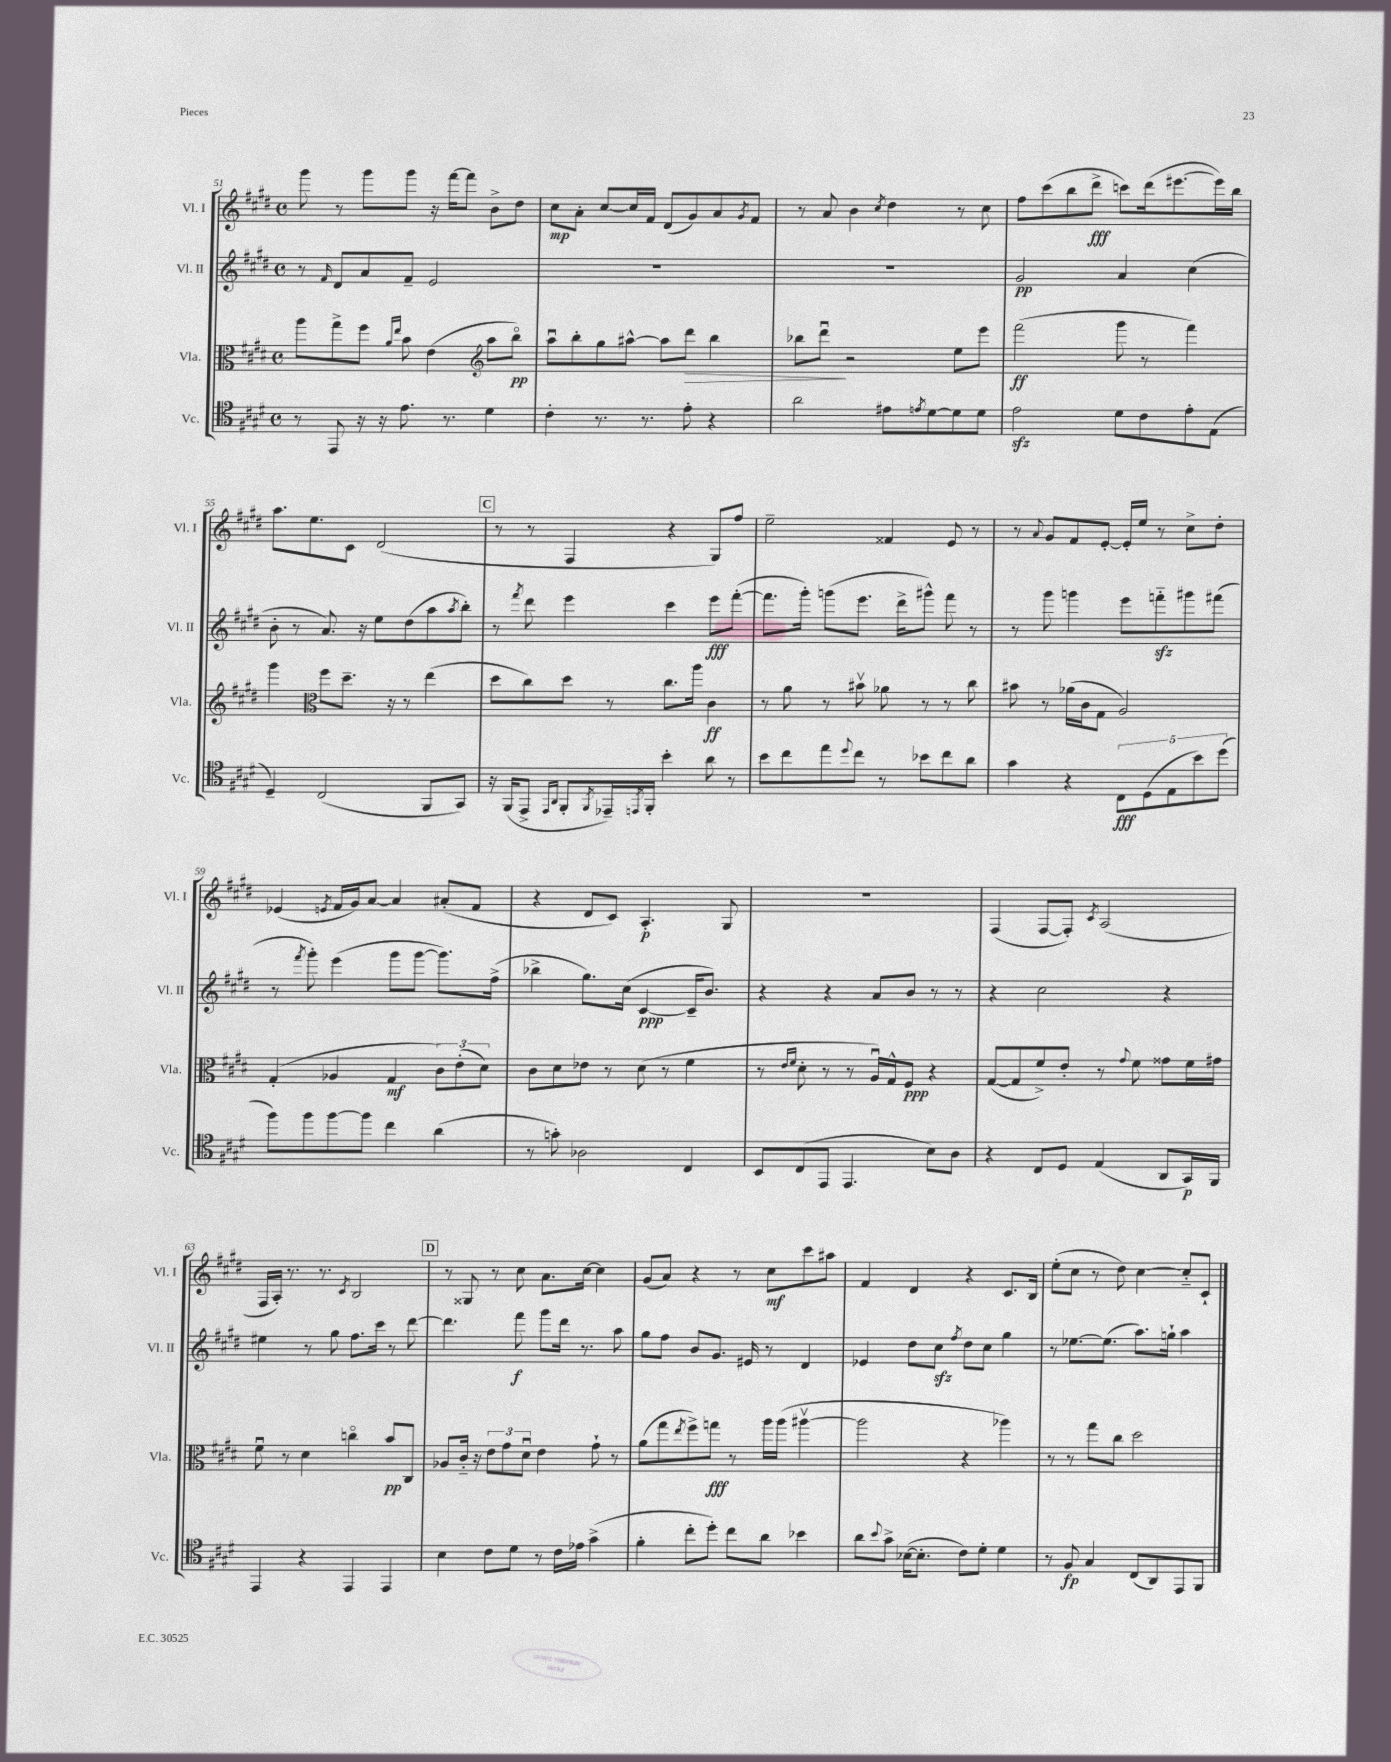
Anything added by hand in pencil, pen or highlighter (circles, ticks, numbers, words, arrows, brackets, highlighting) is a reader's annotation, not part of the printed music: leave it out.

**kern	**kern	**kern	**kern
*staff4	*staff3	*staff2	*staff1
*clefC4	*clefC3	*clefG2	*clefG2
*k[f#c#g#d#]	*k[f#c#g#d#]	*k[f#c#g#d#]	*k[f#c#g#d#]
*M4/4	*M4/4	*M4/4	*M4/4
*met(c)	*met(c)	*met(c)	*met(c)
8r	8aa\L	8r	8ggg#\
.	.	16qqf#/	.
8EE/	8gg#^\	8d#/L	8r
16r	8ff#\J	8a/	8ggg#\L
16r	.	.	.
.	16qqa/LL	.	.
.	16qqee/JJ	.	.
8.e\	8b\	8f#~/J	8ggg#\J
.	(4e\	2e/	16r
8.r	.	.	[16fff#\LK
.	.	.	8fff#\]J
*	*clefG2	*	*
4d#\	8aa\L	.	8b^\L
.	8bbo\J)	.	8dd#\J
=	=	=	=
4c#'\	8aau\L	1r	8cc#\L
.	8bb'\	.	8a'\J
8.r	8gg#\	.	[8cc#/L
.	[8aa#^^\J	.	16cc#/]L
8.r	.	.	16f#/JJ
.	8aa#\]L	.	(8d#/L
8e'\	8ddd#\J	.	8g#/)
4r	4bb\	.	8a/
.	.	.	8qg#/
.	.	.	8f#/J
=	=	=	=
2a\	8bb-\L	1r	8r
.	8ddd#u\J	.	8a/
.	2r	.	4b\
.	.	.	8qcc#/
8e#\L	.	.	4dd#\
8qe/	.	.	.
[8d#\	.	.	.
8d#\]	8ee\L	.	8r
8d#\J	8eee\J	.	8cc#\
=	=	=	=
2e\	(2fff#\	2g#/	8ff#\L
.	.	.	(8ccc#\
.	.	.	8bb\
.	.	.	8ddd#^\J
8d#\L	8ggg#\	4a/	8ccc\L)
8c#\	8r	.	(16ddd#\k
.	.	.	[8.eee#\
8e'\	4fff#\)	(4cc#\	.
(8E\J	.	.	16eee#\]L)
.	.	.	16bb\JJ
=	=	=	=
4D#~/)	4ggg#\	8b'\	8.aa\L
.	.	8r	.
.	.	.	8.ee\
*	*clefC3	*	*
(2C#/	8ff#\L	8.a/)	.
.	8.dd#~\J	.	8c#\J
.	.	16r	.
.	.	8ee\L	(2d#/
.	16r	.	.
.	8r	(8dd#\	.
8FF#/L	(4ee\	8aa\	.
.	.	8qaa/	.
8GG#/J)	.	8bb'\J)	.
=	=	=	=
16r	8dd#\L	8r	8r
(16FF#/LK	.	.	.
.	.	8qfff#/	.
8EE^/J	8cc#\)	8ddd#\	8r
16qqEE/LL	.	.	.
16qqAA/JJ	.	.	.
8FF#'/L	8dd#\J	4eee\	4F#/
8qFF#/	.	.	.
16EE-~/L)	8r	.	.
8qEE/	.	.	.
16FF#'/JJ	.	.	.
4b'\	8.cc#\L	4ccc#\	4r
.	16aa\Jk	.	.
8a\	4c#\	8eee\L	8G#/L)
8r	.	([8fff#'\J	8ff#/J
=	=	=	=
8b\L	8r	8.fff#\]L	2ee~\
8cc#\	8a\	.	.
.	.	16ggg#'\Jk)	.
8ee\	8r	(8ggg\L	.
8qqdd#/	.	.	.
8cc#\J	8b#v\	8.eee\J	.
8r	8a-\	.	4f##/
.	.	16ddd#^\LK	.
8b-\L	8r	8ggg#^^\J)	.
8cc#\	8r	8fff#\	8e/
8a\J	8cc#\	8r	8r
=	=	=	=
4g#\	8b#\	8r	8r
.	.	.	8qqa/
.	8r	8ggg#\	8g#/L
4r	(16a-\LL	4ggg\	8f#/
.	16c#\J	.	.
.	8G#\J	.	[8e'/J
10C#\L	2A/)	8eee\L	16e'/]LL
.	.	.	16ee/JJ
(10D#\	.	.	.
.	.	8fff'~\	8r
10E\	.	.	.
.	.	8ggg#\	8cc#^\L
10b\)	.	.	.
.	.	(8fff#\J	8dd#'\J
(10dd#\J	.	.	.
=	=	=	=
8ff#\L)	(4G#'/	8r	(4e-/
.	.	8qfff#/	.
8ff#\	.	8ggg#'\)	.
.	.	.	8qe/
[8ff#\	4A-/	(4eee\	16f#/LL
.	.	.	16g#/J)
8ff#\]J	.	.	[8a/J
4cc#\	4G#/	8ggg#\L	4a/]
.	.	[8ggg#\J	.
(4a\	12c#\L)	8.ggg#\]L)	(8a#'/L
.	(12e'\	.	.
.	.	.	8f#/J
.	12d#\J)	.	.
.	.	(16ff#^\Jk	.
=	=	=	=
8r	8c#\L	4bb-^\	4r
8g'\)	8d#\	.	.
2A-\	8e-\J	8.gg#\L)	8d#/L
.	8r	.	8c#/J)
.	.	(16cc#\Jk	.
.	(8d#\	[4c#/	4.A'/
.	8r	.	.
4C#/	4f#\	16c#~/]LK	.
.	.	8.b/J)	.
.	.	.	8G#/
=	=	=	=
8BB/L	8r	4r	1r
.	16qqe/LL	.	.
.	16qqf#/JJ	.	.
(8C#/	8d#'\	.	.
8EE/J	8r	4r	.
4.EE/	8r	.	.
.	16Au/LL)	8a/L	.
.	16G#^^/J	.	.
.	8F#/J	8b/J	.
8B\L)	4r	8r	.
8A\J	.	8r	.
=	=	=	=
4r	([8G#/L	4r	(4F#/
.	8G#/]	.	.
8C#/L	8f#^/)	2cc#\	[8F#/L
8D#/J	8e'/J	.	8F#'/]J)
.	.	.	8qc#/
(4E/	8r	.	(2A/
.	8qqg#/	.	.
.	8f#\	.	.
8AA/L	8g##\L	4r	.
16GG#/L)	16f#\L	.	.
16FF#/JJ	16g#\JJ	.	.
=	=	=	=
4EE/	8f#u\	4ee#\	16F#/LL
.	.	.	16A'/JJ)
.	8r	.	8.r
4r	4d#\	8r	.
.	.	.	8.r
.	.	8gg#\	.
.	.	.	8qc#/
4EE/	4cco\	8.ff#\L	2B/
.	.	16ccc#\Jk	.
4EE/	8b/L	8r	.
.	8C#/J	[8ddd#\	.
=	=	=	=
4B\	8A-/L	4.ddd#\]	8r
.	16c#'~/Jk	.	8G##/
.	16r	.	.
8c#\L	12e\L	.	8r
.	12g#\	.	.
8d#\J	.	8fff#\	8cc#\
.	12d#u\J	.	.
8r	4e\	8ggg#\L	8.a\L
16c#\LL	.	16ddd#\Jk	.
16e-\JJ	.	8.r	[16cc#\Jk
(4g#^\	8g#`\	.	4cc#\]
.	8r	8aa\	.
=	=	=	=
4f#'\	(8a\L	8gg#\L	(8g#/L
.	8gg#\	8ff#\J	8a/J)
.	8qee/	.	.
8cc#'\L	8ff#^\)	8b/L	4r
8dd#'\J)	8gg\J	8.g#/J	.
8cc#\L	8r	.	8r
.	.	16e#/	.
8a\J	16aa\LL	8r	8cc#\L
.	(16aa\JJ	.	.
4b-\	[4aa#v\	4d#/	8ccc#\
.	.	.	8aa#\J
=	=	=	=
8a\L	2aa#\]	4e-/	4f#/
8qqb/	.	.	.
8g#^\J	.	.	.
([16B-\LK	.	8dd#\L	4d#/
8.B-'\]J	.	.	.
.	.	8cc#\J	.
.	.	8qff#/	.
8c#\L)	4r	8dd#\L	4r
8d#'\J	.	8cc#\J	.
4d#\	4aa-\)	4gg#\	8.c#/L
.	.	.	16B/Jk
=	=	=	=
8r	8r	8r	(8ee'\L
8F#/	8r	[8.ee-\L	8cc#\J
4G#/	8gg#\L	.	8r
.	.	(8.ee-\]J	.
.	8cc#\J	.	8dd#\)
(8C#/L	2dd#\	8.aa\L)	[4cc#\
8AA/)	.	.	.
.	.	16gg`\Jk	.
8EE/	.	4aa\	8cc#'~/]L
8FF#/J	.	.	8c#`/J
==	==	==	==
*-	*-	*-	*-
